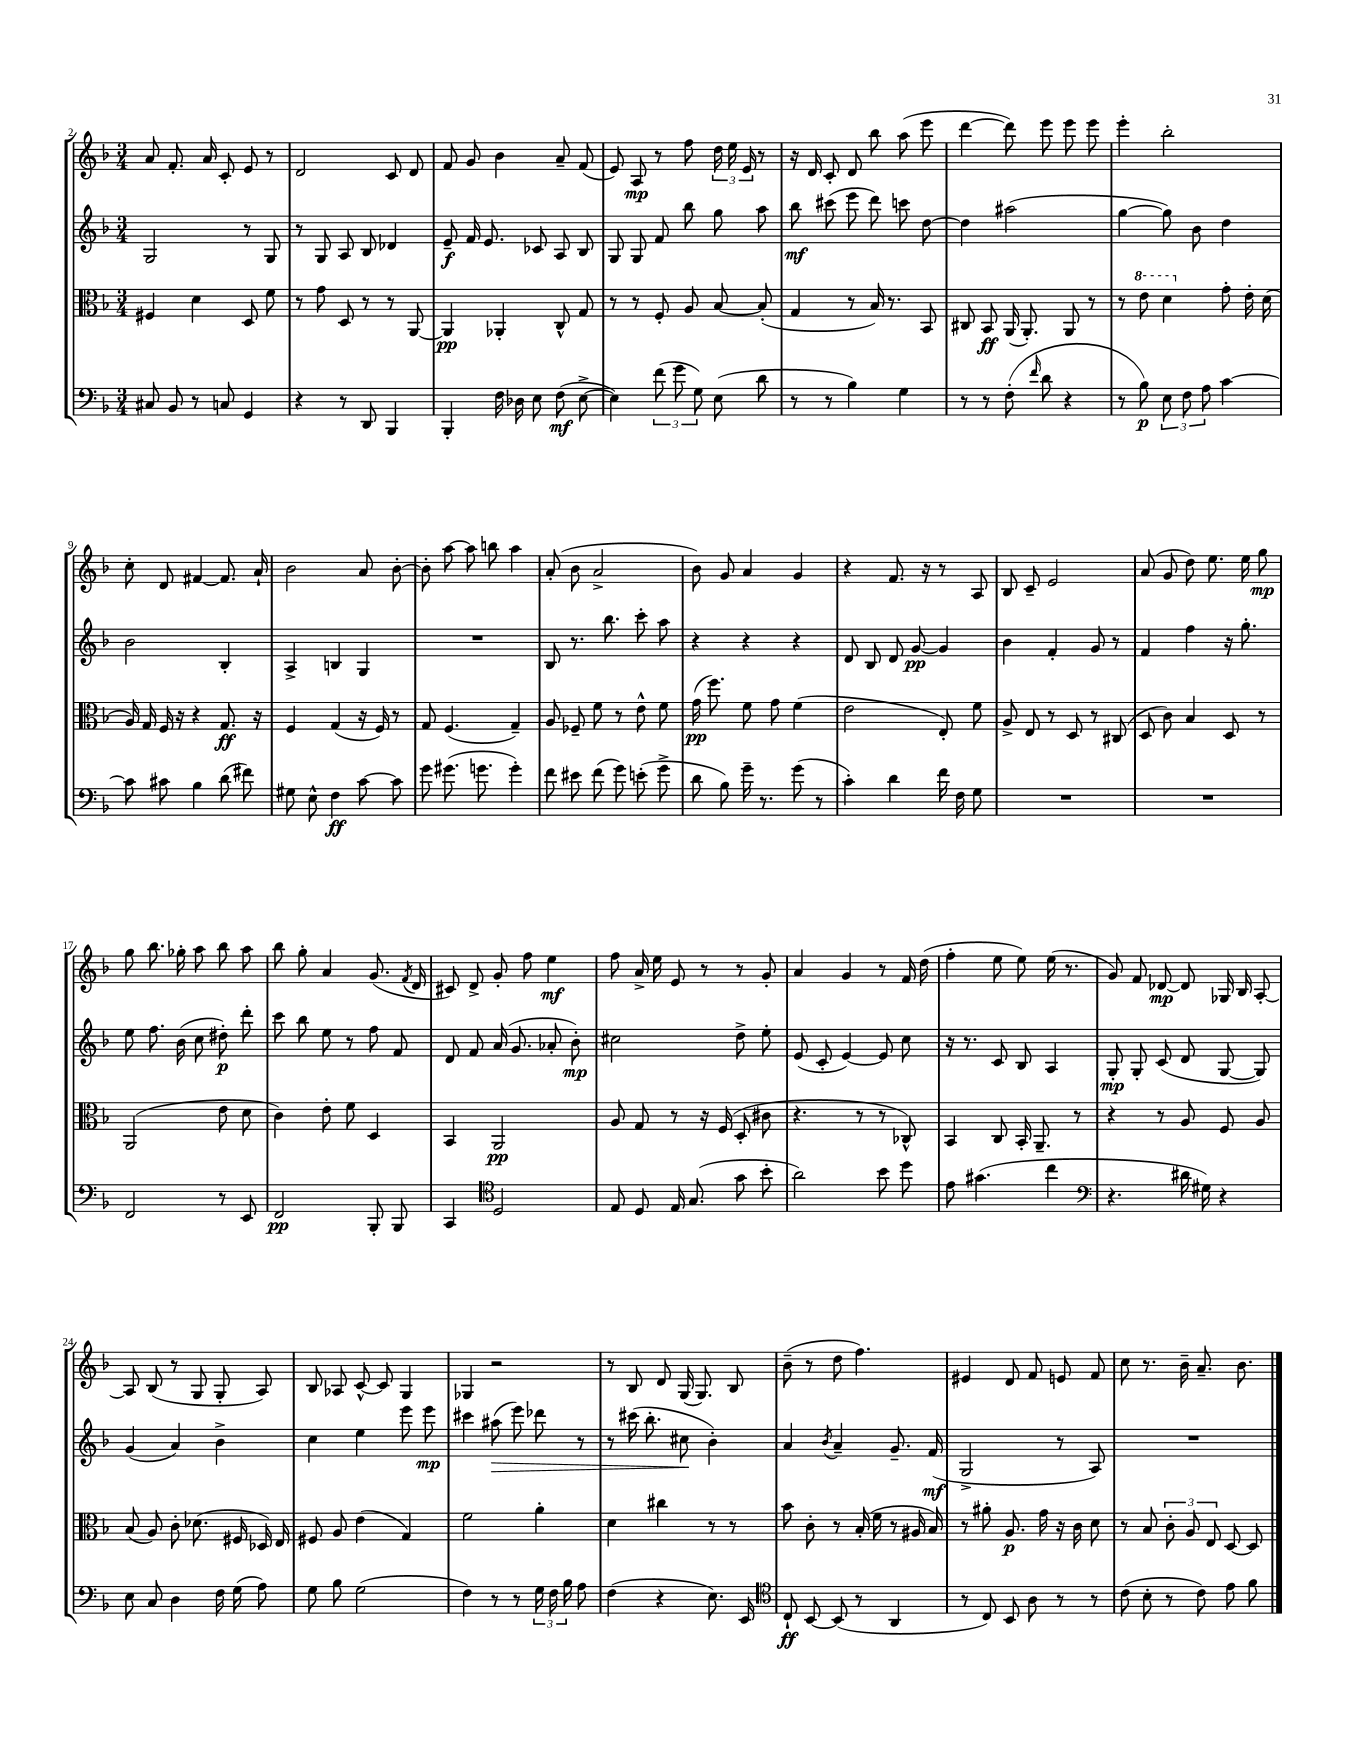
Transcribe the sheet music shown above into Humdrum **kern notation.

**kern	**kern	**kern	**kern
*staff4	*staff3	*staff2	*staff1
*clefF4	*clefC3	*clefG2	*clefG2
*k[b-]	*k[b-]	*k[b-]	*k[b-]
*M3/4	*M3/4	*M3/4	*M3/4
8C#	4F#	2G	8a
8BB-	.	.	8.f'
8r	4d	.	.
.	.	.	16a
8C	.	.	8c'
4GG	8D	8r	8e
.	8f	8G	8r
=	=	=	=
4r	8r	8r	2d
.	8g	8G	.
8r	8D	8A	.
8DD	8r	8B-	.
4BBB-	8r	4d-	8c
.	[8AA	.	8d
=	=	=	=
4BBB-'	4AA]	8e~	8f
.	.	16f	8g
.	.	8.e	.
16F	4AA-'	.	4b-
16D-	.	.	.
8E	.	8c-	.
(8F	8C^^	8A	8a~
[8E^	8G	8B-	(8f
=	=	=	=
4E])	8r	8G	8e)
.	8r	8G	8A
(12f	8F'	8f	8r
12g	.	.	.
.	8A	8bb-	8ff
12G)	.	.	.
(8E	[8B-	8gg	24dd
.	.	.	24ee
.	.	.	24e
8d	(8B-']	8aa	8r
=	=	=	=
8r	4G	8bb-	16r
.	.	.	16d
8r	.	(8ccc#	8c'
4B-)	8r	8eee	8d
.	16B-)	8ddd)	8bb-
.	8.r	.	.
4G	.	8ccc	(8aa
.	8BB-	[8dd	8eee
=	=	=	=
8r	8C#	4dd]	[4ddd
8r	8BB-	.	.
(8F'	(16AA	(2aa#	8ddd])
.	8.AA')	.	.
16qqf	.	.	.
8d	.	.	8eee
4r	8AA	.	8eee
.	8r	.	8eee
=	=	=	=
8r	8r	[4gg	4eee'
8B-)	8ee	.	.
12E	4dd	8gg])	2bb-'
12F	.	.	.
.	.	8b-	.
12A	.	.	.
[4c	8g'	4dd	.
.	16e'	.	.
.	(16d	.	.
=	=	=	=
8c]	16A)	2b-	8cc'
.	16G	.	.
8c#	16F	.	8d
.	16r	.	.
4B-	4r	.	[4f#
(8d	8.G	4B-'	8.f#]
8f#)	.	.	.
.	16r	.	16a`
=	=	=	=
8G#	4F	4A^	2b-
8E^^	.	.	.
4F	(4G	4B	.
[8c	16r	4G	8a
.	16F)	.	.
8c]	8r	.	[8b-'
=	=	=	=
8g	8G	2.r	8b-']
(8.g#	(4.F	.	[8aa
.	.	.	8aa]
8.g	.	.	.
.	.	.	8bb
4g')	4G~)	.	4aa
=	=	=	=
8f	8A	8B-	(8a'
8e#	8F-~	8.r	8b-
(8f	8f	.	2a^
.	.	8.bb-	.
8g)	8r	.	.
(8e'	8e^^	8ccc'	.
8g^	8f	8aa	.
=	=	=	=
8d	(16g	4r	8b-)
.	8.ff)	.	.
8B-)	.	.	8g
16g~	8f	4r	4a
8.r	.	.	.
.	8g	.	.
(8g	(4f	4r	4g
8r	.	.	.
=	=	=	=
4c')	2e	8d	4r
.	.	8B-	.
4d	.	8d	8.f
.	.	[8g	.
.	.	.	16r
16f	8E')	4g]	8r
16F	.	.	.
8G	8f	.	8A
=	=	=	=
2.r	8A^	4b-	8B-
.	8E	.	8c~
.	8r	4f'	2e
.	8D	.	.
.	8r	8g	.
.	(8C#	8r	.
=	=	=	=
2.r	8D	4f	(8a
.	8c)	.	8g
.	4B-	4ff	8dd)
.	.	.	8.ee
.	8D	16r	.
.	.	8.gg'	16ee
.	8r	.	8gg
=	=	=	=
2FF	(2AA	8ee	8gg
.	.	8.ff	8.bb-
.	.	(16b-	16gg-'
.	.	8cc	8aa
8r	8e	8dd#')	8bb-
8EE	8d	8ddd'	8aa
=	=	=	=
2FF	4c)	8ccc	8bb-
.	.	8bb-	8gg'
.	8e'	8ee	4a
.	8f	8r	.
8BBB-'	4D	8ff	(8.g
8BBB-	.	8f	.
.	.	.	8qf
.	.	.	16d
=	=	=	=
4CC	4BB-	8d	8c#)
.	.	8f	8d^
*clefC4	*	*	*
2D	2AA	(16a	8g'
.	.	8.g	.
.	.	.	8ff
.	.	8a-'	4ee
.	.	8b-')	.
=	=	=	=
8E	8A	2cc#	8ff
8D	8G	.	16a^
.	.	.	16ee
16E	8r	.	8e
(8.G	.	.	.
.	16r	.	8r
.	(16F	.	.
8g	8D'	8dd^	8r
8b-'	8c#	8ee'	8g'
=	=	=	=
2a)	4.r	(8e	4a
.	.	8c'	.
.	.	[4e)	4g
.	8r	.	.
8b-	8r	8e]	8r
8dd	8C-^^)	8cc	16f
.	.	.	(16dd
=	=	=	=
8e	4BB-	16r	4ff'
.	.	8.r	.
(4.g#	.	.	.
.	8C	8c	8ee
.	16BB-'	8B-	8ee)
.	8.AA~	.	.
4cc	.	4A	(16ee
.	.	.	8.r
.	8r	.	.
=	=	=	=
*clefF4	*	*	*
4.r	4r	8G'	8g)
.	.	8G'	8f
.	8r	(8c	[8d-
16d#	8A	8d	8d-]
16G#)	.	.	.
4r	8F	[8G	16G-
.	.	.	16B-
.	8A	8G])	[8A'
=	=	=	=
8E	(8B-	(4g	8A]
8C	8A)	.	(8B-
4D	8c'	4a)	8r
.	(8.d-	.	8G
16F	.	4b-^	8G'
(16G	16F#	.	.
8A)	16D-)	.	8A)
.	16E	.	.
=	=	=	=
8G	8F#	4cc	8B-
8B-	8A	.	8A-
(2G	(4e	4ee	[8c^^
.	.	.	8c]
.	4G)	8eee	4G
.	.	8eee	.
=	=	=	=
4F)	2f	4ccc#	4G-
8r	.	(8aa#	2r
8r	.	8eee)	.
24G	4a'	8ddd-	.
24F	.	.	.
24B-	.	.	.
8A	.	8r	.
=	=	=	=
(4F	4d	8r	8r
.	.	(16ccc#	8B-
.	.	8.bb-'	.
4r	4cc#	.	8d
.	.	8cc#	(16G
.	.	.	8.G)
8.E)	8r	4b-')	.
.	8r	.	8B-
16EE	.	.	.
=	=	=	=
*clefC4	*	*	*
8C`	8b-	4a	(8b-~
[8BB-	8c'	.	8r
.	.	8qb-	.
(8BB-]	8r	4a~	8dd
8r	(16B-'	.	4.ff)
.	16f	.	.
4AA	8r	8.g~	.
.	16A#	.	.
.	16B-)	(16f	.
=	=	=	=
8r	8r	2G^	4e#
8C)	8a#'	.	.
8BB-	8.A	.	8d
8A	.	.	8f
.	16g	.	.
8r	16r	8r	8e
.	16c	.	.
8r	8d	8A)	8f
=	=	=	=
(8c	8r	2.r	8cc
8B-'	8B-	.	8.r
8r	12c'	.	.
.	.	.	16b-~
.	12A	.	.
8c)	.	.	8.a~
.	12E	.	.
8e	[8D	.	.
.	.	.	8.b-
8f	8D]	.	.
==	==	==	==
*-	*-	*-	*-
